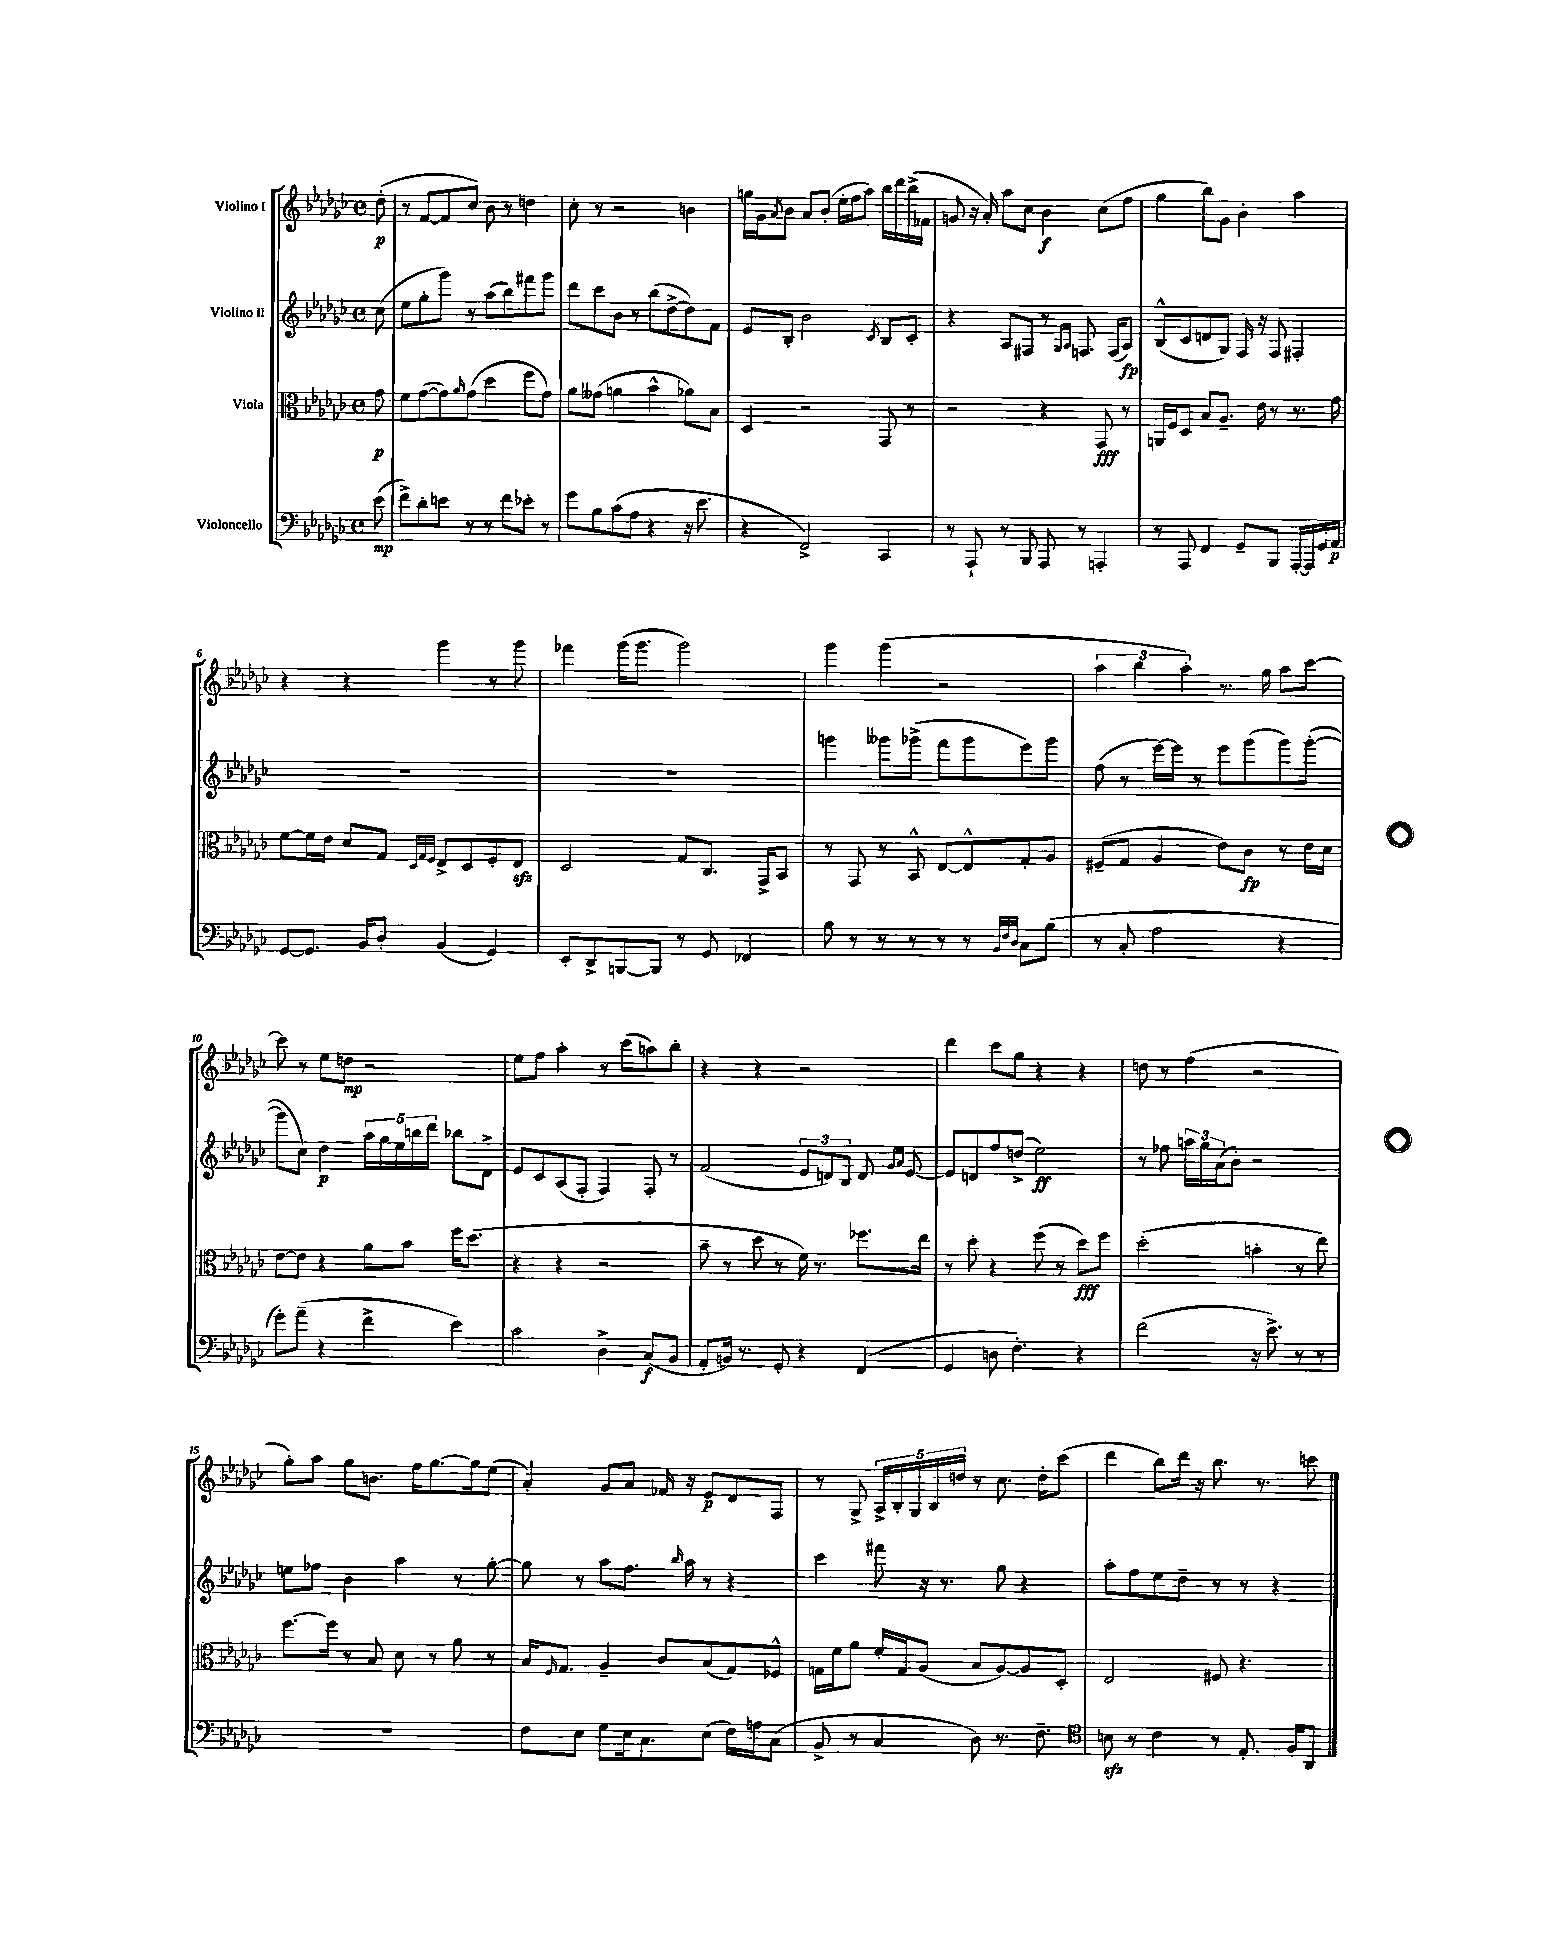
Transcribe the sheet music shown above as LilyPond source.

<<
\new StaffGroup <<
\new Staff = "s0" \with { instrumentName = "Violino I" } {
    \clef treble \key ges \major \defaultTimeSignature \time 4/4 \partial 8
    des''8-.\p( |
    r8 f'8~ f'8 ces''8) bes'8 r8 d''4 |
    ces''8-. r8 r2 b'4 |
    g''16 ges'16 \acciaccatura { aes'8 } bes'8 aes'8 bes'8-.( ees''16-. f''16 aes''8) bes''16 des'''16 bes''16->( fes'16 |
    g'8 r16 aes'16-.) aes''8 ces''8 bes'4\f ces''8( f''8 |
    ges''4 bes''8) ges'8 bes'4-. aes''4 |
    r4 r4 ges'''4 r8 ges'''8 |
    fes'''4 ges'''16( ges'''8. ges'''2) |
    ges'''4 ges'''4( r2 |
    \tuplet 3/2 { aes''4 bes''4 aes''4-.) } r8. ges''16 aes''8 ces'''8~ |
    ces'''8 r8 ees''8 d''8\mp r2 |
    ees''8 f''8 aes''4-. r8 ces'''8( a''8) bes''8-. |
    r4 r4 r2 |
    des'''4 ces'''8 ges''8 r4 r4 |
    d''8 r8 f''4( r2 |
    ges''8-.) aes''8 ges''8 b'8. f''16 ges''8.~ ges''16 ees''8( |
    aes'4-.) ges'8 aes'8 fes'16 r16 ees'8\p des'8 f8 |
    r8 ges8-> \tuplet 5/4 { aes16-> bes16-. ges16 bes16 d''16 } r8 ces''8. d''16-. ces'''8( |
    des'''4 bes''8) des'''16 r16 bes''8. r8. c'''8 \bar "|." |
}
\new Staff = "s1" \with { instrumentName = "Violino II" } {
    \clef treble \key ges \major \defaultTimeSignature \time 4/4 \partial 8
    ces''8( |
    ees''8 ges''8-. ges'''8) r8 aes''8( bes''8) fis'''8 ges'''8 |
    des'''8 ces'''8 bes'8 r8 bes''8( des''8~-> des''8) f'8 |
    ees'8 bes8-. bes'2 \acciaccatura { ces'8 } bes8 ces'8-. |
    r4 aes8 fis8 r8 \grace { ges16 aes16 } f8. f16( aes8\fp) |
    bes8-^( ces'8 d'8 ges8) f16 r16 f8 fis4-. |
    R1 |
    R1 |
    g'''4 geses'''8 ges'''8->( f'''8 ges'''8 ees'''8) ges'''8 |
    f''8( r8 ees'''16~) ees'''16 r8 ees'''8 ges'''8( ges'''8) ges'''8~-.( |
    ges'''8 ces''8) des''4\p \tuplet 5/4 { aes''16 ges''16 ees''16 b''16 des'''16 } bes''8 des'8-> |
    ees'8 ces'8 aes8( f8-. f4) f8-. r8 |
    f'2( \tuplet 3/2 { ees'8 d'8) bes8 } d'8 \grace { ges'16 aes'16 } ees'8~ |
    ees'8 d'8 f''8 d''8->( ees''2\ff) |
    r8 fes''8 \tuplet 3/2 { a''16 ges''16 aes'16( } bes'8-.) r2 |
    e''8 fes''8 bes'4 aes''4 r8 ges''8~-. |
    ges''8 r8 aes''8 f''8. \grace { bes''16 } aes''16 r8 r4 |
    ces'''4 fis'''8 r16 r8. ges''8 r4 |
    aes''8-. f''8 ees''8 des''8-- r8 r8 r4 \bar "|." |
}
\new Staff = "s2" \with { instrumentName = "Viola" } {
    \clef alto \key ges \major \defaultTimeSignature \time 4/4 \partial 8
    ges'8\p |
    f'8 ges'8~( ges'8) \grace { aes'16 } ges'8( des''4 f''8 ges'8) |
    aes'8 geses'8( a'4 bes'4-^ aes'8) bes8 |
    des4 r2 ges,8 r8 |
    r2 r4 ges,8\fff r8 |
    a,16 f16 des8 bes8 aes8.-- ees'16 r8 r8. ges'16 |
    f'8~ f'16 ees'16 des'8 ges8 \grace { des32 ges32 f32 } ees8-> des8 f8-. ees8\sfz |
    des2 ges8 ces8. ges,16-> bes,8 |
    r8 ges,8 r8 bes,8-^ ees8~ ees8-^ ges8-. aes8 |
    fis8--( ges8 aes4 ees'8) ces'8\fp r8 ees'16 des'16 |
    ees'8~ ees'8 r4 aes'8 bes'8 f''16 des''8.( |
    r4 r4 r2 |
    bes'8-- r8 des''8 r8 f'16) r8. fes''8. ees''16 |
    r8 des''8-. r4 f''8( r8 des''8\fff) f''8 |
    des''2-.( b'4-. r8 ees''8) |
    f''8.~ f''16 r8 bes8 des'8 r8 aes'8 r8 |
    bes16 \grace { f16 } ges8. aes4-- ces'8 bes8( ges8) fes8-^ |
    g16 f'16 aes'8 f'16-. g16 aes8( bes8 aes8~) aes8 des8-. |
    ees2 fis8 r4. \bar "|." |
}
\new Staff = "s3" \with { instrumentName = "Violoncello" } {
    \clef bass \key ges \major \defaultTimeSignature \time 4/4 \partial 8
    ees'8\mp( |
    f'8->) des'8-. e'8 r8 r8 f'8 ees'8-. r8 |
    ges'8 bes8 ces'8( aes8 r4 r16 ees'8. |
    r4 f,2->) ces,4 |
    r8 aes,,8-! r8 bes,,8 aes,,8 r8 a,,4-. |
    r8 aes,,8 f,4 ges,8-- bes,,8 aes,,16~-. aes,,16 ges,16 aes,16\p |
    ges,8~ ges,8. bes,16 des8-. bes,4( ges,4) |
    ees,8-. des,8-> b,,8~ b,,8 r8 ges,8 fes,4 |
    bes8 r8 r8 r8 r8 r8 \grace { bes,32 f32 des32 } ces8 bes8( |
    r8 ces8-. aes2 r4 |
    ges'8-.) aes'8--( r4 f'4-> ees'4) |
    ces'2 des4-> ces8\f( bes,8 |
    aes,8-. b,16) r8. ges,8-. r4 f,4( |
    ges,4 d8 f4.-.) r4 |
    f'2( r16 ees'8.->) r8 r8 |
    R1 |
    f8 ees8 ges8 ees16 ces8. ees8( f16) a16 ces8( |
    bes,8-> r8 ces4 des8) r8. f8.-- |
    \clef tenor b8\sfz r8 ces'4 r8 ees8.-. f16 aes,8 \bar "|." |
}
>>
>>
